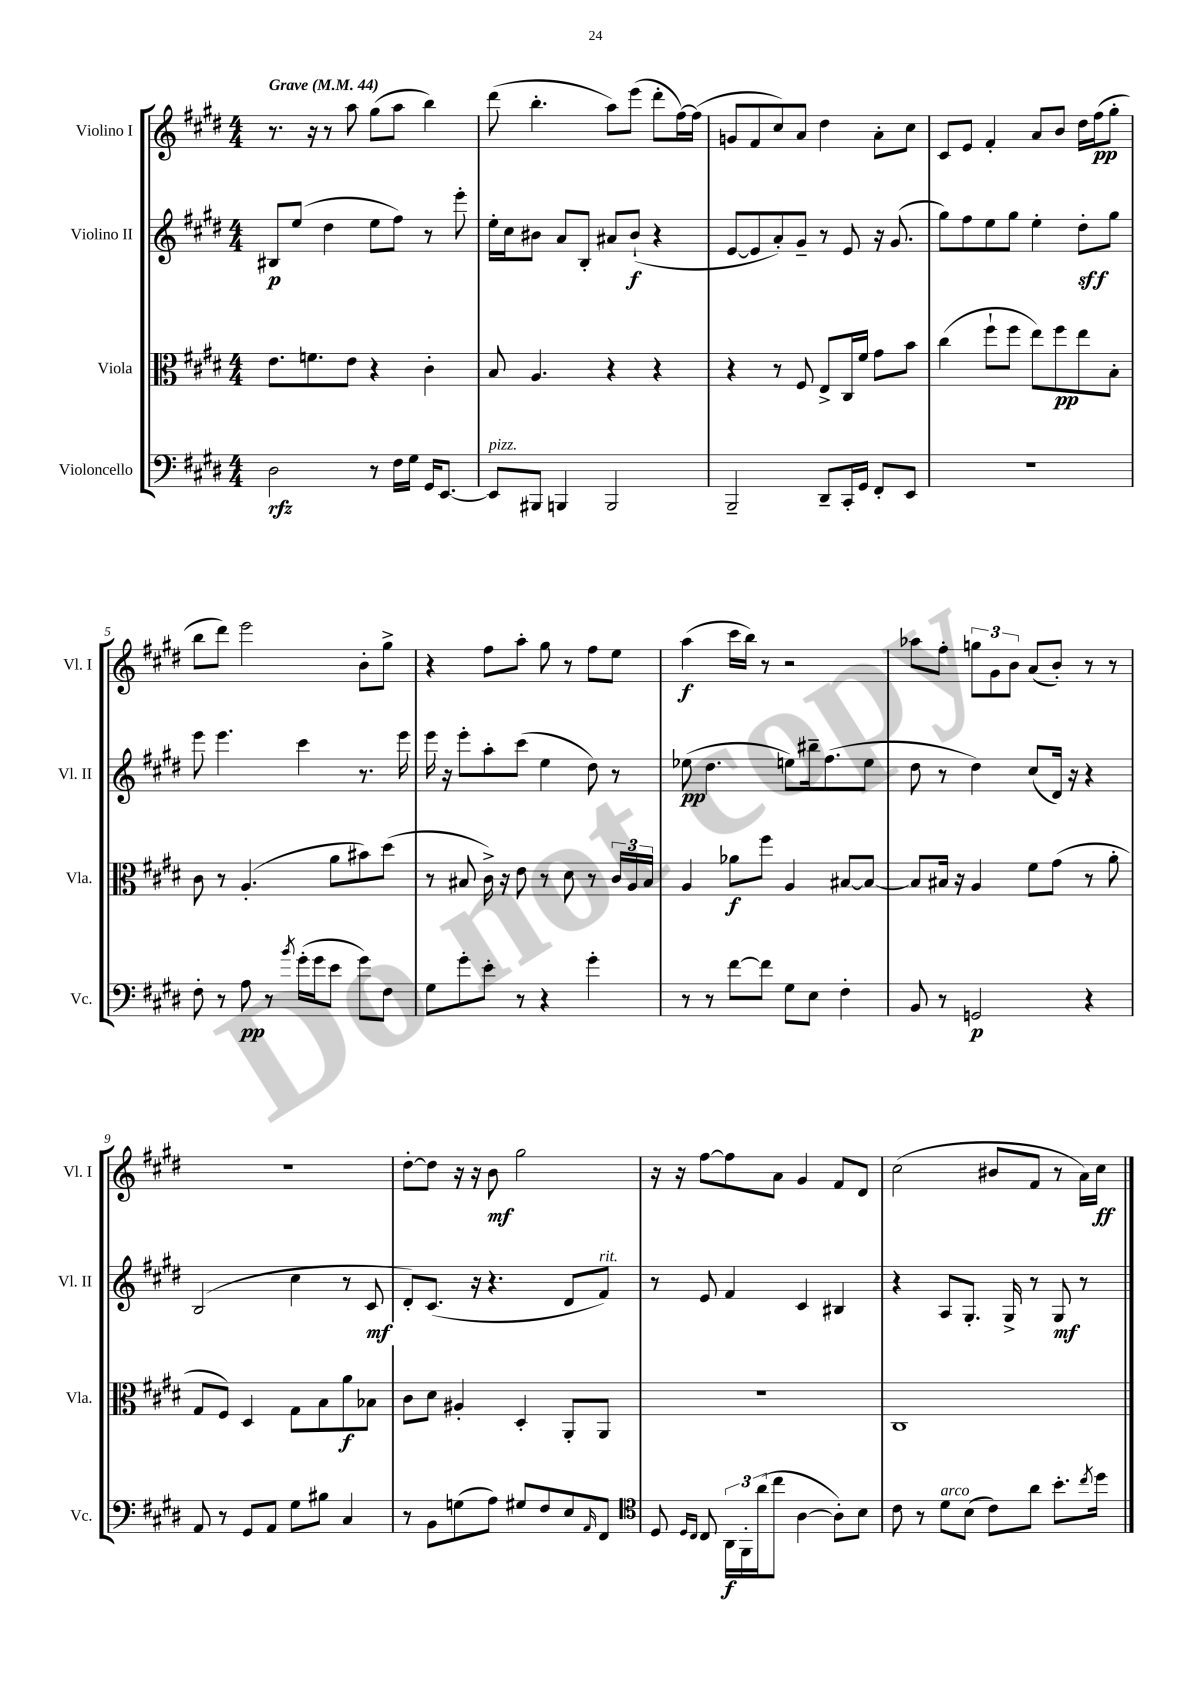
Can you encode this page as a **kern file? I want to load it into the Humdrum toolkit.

**kern	**kern	**kern	**kern
*staff4	*staff3	*staff2	*staff1
*clefF4	*clefC3	*clefG2	*clefG2
*k[f#c#g#d#]	*k[f#c#g#d#]	*k[f#c#g#d#]	*k[f#c#g#d#]
*M4/4	*M4/4	*M4/4	*M4/4
*MM44	*MM44	*MM44	*MM44
2D#	8.e	8B#	8.r
.	.	(8ee	.
.	8.f	.	16r
.	.	4dd#	8r
.	8e	.	8aa
8r	4r	8ee	(8gg#
16F#	.	8ff#)	8aa
16G#	.	.	.
16GG#	4c#'	8r	4bb)
[8.EE	.	.	.
.	.	8eee'	.
=	=	=	=
8EE]	8B	16ee'	(8ddd#
.	.	16cc#	.
8BBB#	4.A	8b#	4.bb'
4BBB	.	8a	.
.	.	8B'	.
2BBB	4r	8a#	8aa)
.	.	(8b#`	(8eee
.	4r	4r	8ddd#'
.	.	.	[16ff#)
.	.	.	(16ff#]
=	=	=	=
2BBB~	4r	[8e	8g
.	.	8e]	8f#
.	8r	8a')	8cc#)
.	8F#	8g#~	8a
8DD#~	8E^	8r	4dd#
16CC#'	16C#	8e	.
16GG#	16f#	.	.
8FF#'	8g#	16r	8a'
.	.	(8.g#	.
8EE	8b	.	8cc#
=	=	=	=
1r	(4cc#	8gg#)	8c#
.	.	8ff#	8e
.	8ff#`	8ee	4f#'
.	8ff#	8gg#	.
.	8ee)	4ee'	8a
.	8ff#	.	8b
.	8ee	8dd#'	16dd#
.	.	.	(16ff#
.	8B'	8gg#	8gg#'
=	=	=	=
8F#'	8c#	8eee	8bb
8r	8r	4.eee	8ddd#)
8A	(4.A'	.	2eee
8r	.	.	.
8qb	.	.	.
(16g#'	.	4ccc#	.
16g#	.	.	.
8e	8a	.	.
8g#)	8b#)	8.r	8b'
8F#	(8dd#	.	8gg#^
.	.	16eee	.
=	=	=	=
8G#	8r	16eee	4r
.	.	16r	.
8g#'	8B#	8eee'	.
8e'	16c#^)	8aa'	8ff#
.	16r	.	.
8r	8e	(8ccc#	8aa'
4r	8r	4ee	8gg#
.	8d#	.	8r
4g#'	8r	8dd#)	8ff#
.	24c#	8r	8ee
.	24A	.	.
.	24B#	.	.
=	=	=	=
8r	4A	(8ee-	(4aa
8r	.	4.dd#	.
[8f#	8a-	.	16ccc#
.	.	.	16bb)
8f#]	8ff#	.	8r
8G#	4A	8ee)	2r
8E	.	16bb#~	.
.	.	(8.ff#	.
4F#'	[8B#	.	.
.	8B#_	8ee	.
=	=	=	=
8BB	8B#]	8dd#	8aa-
8r	16B#	8r	8ff#'
.	16r	.	.
2GG	4A	4dd#)	12gg
.	.	.	12g#
.	.	.	12b
.	8f#	(8cc#	(8a
.	(8g#	16d#)	8b')
.	.	16r	.
4r	8r	4r	8r
.	8a'	.	8r
=	=	=	=
8AA	8G#	(2B	1r
8r	8F#)	.	.
8GG#	4D#	.	.
8AA	.	.	.
8G#	8G#	4cc#	.
8B#	8B	.	.
4C#	8a	8r	.
.	8B-	8c#	.
=	=	=	=
8r	8c#	8d#')	[8dd#'
8BB	8d#	(8.c#	8dd#]
(8G	4A#'	.	16r
.	.	16r	16r
8A)	.	4.r	8b
8G#	4D#'	.	2gg#
8F#	.	.	.
8E	8AA'	8d#	.
16qqAA	.	.	.
8FF#	8AA	8f#)	.
=	=	=	=
*clefC4	*	*	*
8D#	1r	8r	16r
.	.	.	16r
16qqD#	.	.	.
16qqC#	.	.	.
8C#	.	8e	[8ff#
24AA	.	4f#	8ff#]
24FF#'	.	.	.
(24a	.	.	.
8cc#	.	.	8a
[4A	.	4c#	4g#
8A'])	.	4B#	8f#
8B	.	.	8d#
=	=	=	=
8c#	1C#	4r	(2cc#
8r	.	.	.
8d#	.	8A	.
(8B	.	8.G#'	.
8c#)	.	.	8b#
.	.	16G#^	.
8a	.	8r	8f#
8.b'	.	8G#	8r
.	.	8r	16a)
8qcc#	.	.	.
16dd#	.	.	16cc#
==	==	==	==
*-	*-	*-	*-
